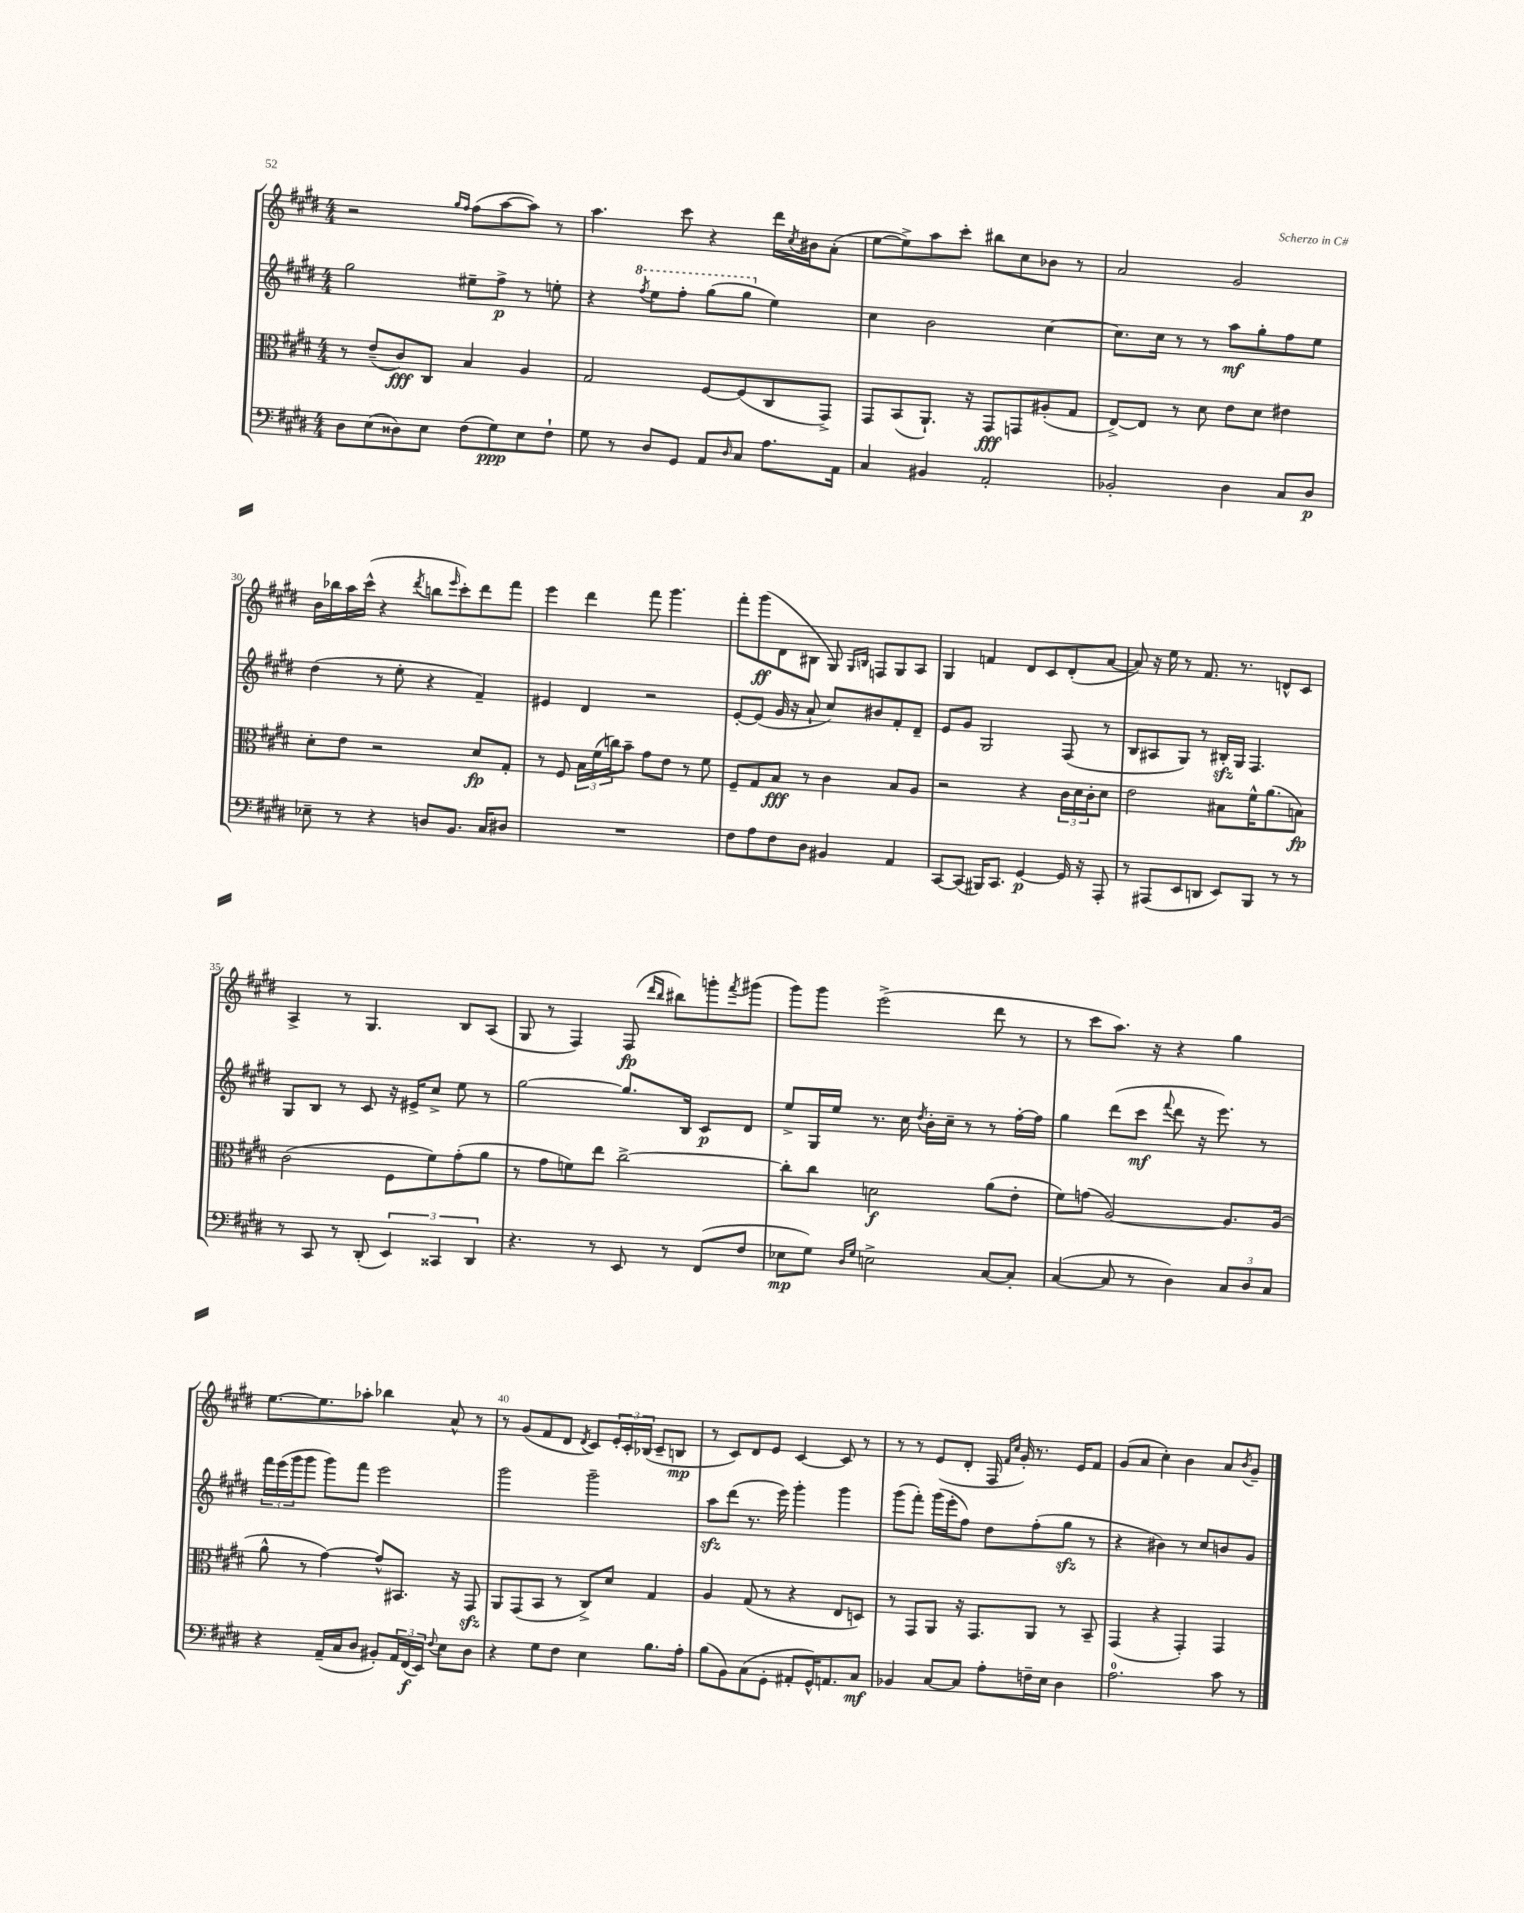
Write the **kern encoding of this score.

**kern	**kern	**kern	**kern
*staff4	*staff3	*staff2	*staff1
*clefF4	*clefC3	*clefG2	*clefG2
*k[f#c#g#d#]	*k[f#c#g#d#]	*k[f#c#g#d#]	*k[f#c#g#d#]
*M4/4	*M4/4	*M4/4	*M4/4
8D#\L	8r	2gg#\	2r
(8E\	(8e~/L	.	.
8D##\)	8c#/)	.	.
8E\J	8C#/J	.	.
.	.	.	16qqgg#/LL
.	.	.	16qqff#/JJ
(8F#\L	4B/	8ee#~\L	(8ff#\L
8G#\)	.	8ff#^\J	[8aa\
8E\	4A/	8r	8aa\]J)
8F#`\J	.	8ee'\	8r
=	=	=	=
8G#\	2G#/	4r	4.aa\
8r	.	.	.
.	.	8qfff#/	.
8D#/L	.	8eee\L	.
8GG#/J	.	8fff#'\J	8ccc#\
8AA/L	[8F#/L	(8ggg#\L	4r
16qqD#/	.	.	.
8C#/J	(8F#/]	8ggg#\J	.
8.A\L	8C#/	4ee\)	16ddd#\LL
.	.	.	8qcc#/
.	.	.	16b#\J
.	8GG#^/J)	.	(8a'\J
16AA\Jk	.	.	.
=	=	=	=
4C#/	8GG#/L	4cc#\	[8ee\L
.	(8BB/	.	8ee^\])
4BB#/	8.AA`/J)	2b\	8aa\
.	.	.	8ccc#'\J
.	16r	.	.
2AA'/	8GG#/L	.	8bb#\L
.	8GG/	.	8cc#\
.	(8A#'/	[4cc#\	8b-\J
.	8G#/J	.	8r
=	=	=	=
2BB-'/	[8E^/L)	8.cc#\]L	2a/
.	8E/]J	.	.
.	.	16cc#\Jk	.
.	8r	8r	.
.	8d#\	8r	.
4D#\	8e\L	8aa\L	2g#/
.	8d#\J	8gg#'\	.
8C#/L	4e#\	8ff#\	.
8D#/J	.	8ee\J	.
=	=	=	=
8E-~\	8d#'\L	(4dd#\	16b\LL
.	.	.	16bb-\
8r	8e\J	.	16aa\
.	.	.	(16ccc#^^\JJ
4r	2r	8r	4r
.	.	8ee'\	.
.	.	.	8qddd#/
8D/L	.	4r	8bb\L
.	.	.	16qqeee/
8.BB/J	.	.	8ccc#'\)
.	8d#/L	4f#~/)	8ddd#\
16C#/LK	.	.	.
8D#/J	8G#'/J	.	8fff#\J
=	=	=	=
1r	8r	4e#/	4eee\
.	8F#/	.	.
.	24B\LL	4d#/	4ddd#\
.	(24f#\	.	.
.	24cc\J)	.	.
.	8b~\J	.	.
.	8g#\L	2r	8fff#\
.	8e\J	.	4.ggg#\
.	8r	.	.
.	8f#\	.	.
=	=	=	=
8F#\L	8F#~/L	[8e'/L	8fff#'\L
8A\	8G#/	(8e/]J	(8ggg#\
8F#\	8B/J	16g#/	8d#\
.	.	16r	.
8D#\J	8r	8a`/	8B#\J
4BB#/	4c#\	8cc#/L)	8G#/)
.	.	.	16qqG#/LL
.	.	.	16qqB/JJ
.	.	8b#/	8F/L
4AA/	8B/L	8f#'/	8G#/
.	8A/J	8d#~/J	8A/J
=	=	=	=
[8CC#/L	2r	8e/L	4G#/
(8CC#/]J	.	8g#/J	.
16BBB#/LK)	.	2G#/	4f/
8.CC#/J	.	.	.
[4GG#/	4r	.	8d#/L
.	.	.	8c#/
16GG#/]	24c#\LL	(8F#/	(8d#'/
.	24d#\	.	.
16r	.	.	.
.	24c#'\J	.	.
8AAA'/	8d#\J	8r	[8a/J
=	=	=	=
8r	2e\	8B/L	8a/])
(8AAA#/L	.	8A#/	16r
.	.	.	16ee\
8EE/	.	8G#/J)	8r
8DD/J	.	8r	8.f#/
8EE/L)	8B#\L	16B#'/LL	.
.	.	16G#/JJ	8.r
8BBB/J	16f#^^\K	4.F#/	.
.	(8.a\	.	.
8r	.	.	8d^^/L
8r	8B\J)	.	8c#/J
=	=	=	=
8r	(2c#\	8G#/L	4A^/
8CC#/	.	8B/J	.
8r	.	8r	8r
(8DD#'/	.	8c#/	4.G#/
6EE/)	8F#\L	16r	.
.	.	16e#^/LK	.
.	8f#\)	8cc#^/J	.
6CC##/	.	.	.
.	(8g#'\	8ee\	8B/L
6DD#/	.	.	.
.	8a\J	8r	(8A/J
=	=	=	=
4.r	8r	[2gg#\	8G#/
.	8g#\L	.	8r
.	8f\)	.	4F#/)
8r	8ee\J	.	.
8EE/	[2cc#^\	8.gg#/]L	(8F#/
.	.	.	16qqddd#/LL
.	.	.	16qqbb/JJ
8r	.	.	8bb#\L)
.	.	16B/Jk	.
(8FF#/L	.	8c#/L	8ggg'\
.	.	.	8qfff#/
8F#/J	.	8d#/J	(8ggg#\J
=	=	=	=
8E-\L	8cc#'\]L	8ee^/L	8ggg#\L)
8G#\J)	8cc#\J	16G#/L	8ggg#\J
.	.	16ee/JJ	.
16qqD#/LL	.	.	.
16qqG#/JJ	.	.	.
2E^\	2d\	8.r	(2eee^\
.	.	16cc#\	.
.	.	8qdd#/	.
.	.	16b'\LL	.
.	.	16cc#~\JJ	.
.	.	8r	.
[8C#/L	(8a\L	8r	8ddd#\
8C#'/]J	8e'\J	[16ff#'\LL	8r
.	.	16ff#\]JJ	.
=	=	=	=
([4C#/	8f#\L)	4gg#\	8r
.	(8g\J	.	8ccc#\L
8C#/]	[2A/)	(8ddd#\L	8.aa\J)
8r	.	8ccc#\J	.
.	.	.	16r
.	.	8qqfff#/	.
4D#\)	.	8ddd#\	4r
.	.	16r	.
.	.	8.eee\)	.
12C#/L	8.A/]L	.	4gg#\
12D#/	.	.	.
.	.	8r	.
12C#/J	.	.	.
.	(16A/Jk	.	.
=	=	=	=
4r	8a^^\	24fff#\LL	[8.ee\L
.	.	(24eee\	.
.	.	24ggg#\J	.
.	8r	8ggg#\J	.
.	.	.	8.ee\]
(16AA~/LL	[4g#\)	8ggg#\L)	.
16C#/J	.	.	.
8D#/J	.	8fff#\J	8aa-'\J
8BB#'/L)	8g#^^/]L	2eee\	4bb-\
24AA/L	8.BB#/J	.	.
(24FF#/	.	.	.
24EE/JJ)	.	.	.
8qqF#/	.	.	.
8E\L	.	.	8a^^/
.	16r	.	.
8D#\J	8GG#/	.	8r
=	=	=	=
4r	8AA/L	2ggg#\	8r
.	(8GG#/	.	(8g#/L
8G#\L	8BB/J	.	8f#/
8F#\J	8r	.	8d#/J
.	.	.	8qd#/
4E\	8C#^/L)	2ggg#~\	8c#/L)
.	8d#/J	.	24e'/L
.	.	.	24c#'/
.	.	.	(24B-/JJ
8.B\L	4G#/	.	8c#~/L
.	.	.	8B/J
16A'\Jk	.	.	.
=	=	=	=
(8B\L	4A/	8aa\L	8r
8BB\)	.	(8ddd#\J	8c#/L)
(8C#\	(8G#/	8.r	8d#/
8GG#'\J	8r	.	8e/J
.	.	16eee\)	.
8AA#'/L	4r	4ggg#'\	[4c#/
16GG#^^/K)	.	.	.
8.AA/	.	.	.
.	8E/L	4ggg#\	8c#/]
8C#/J	8D/J)	.	8r
=	=	=	=
4BB-/	8r	(8ggg#\L	8r
.	8GG#/L	8fff#'\J)	8r
[8C#/L	8AA/J	(16ggg#\LL	(8e/L
.	.	16eee'\J	.
8C#/]J	16r	8ff#\J)	8d#'/J
.	8.GG#/L	.	.
8A'\L	.	8dd#\L	16F#/
.	.	.	16qqf#/LL
.	.	.	16qqcc#/JJ
.	.	.	16g#'/)
16F~\L	8AA/J	(8ff#'\	8.r
16E\JJ	.	.	.
4D#\	8r	8gg#\J	.
.	.	.	16e/LK
.	8BB~/	8r	8f#/J
=	=	=	=
2.A\	(4GG#/	4r	(8g#/L
.	.	.	8a/J
.	4r	4b#\)	4cc#'\)
.	4GG#'/)	8r	4b\
.	.	8cc#/L	.
8c#\	4GG#/	8b/	8a/L
.	.	.	8qb/
8r	.	8g#/J	8g#~/J
==	==	==	==
*-	*-	*-	*-
